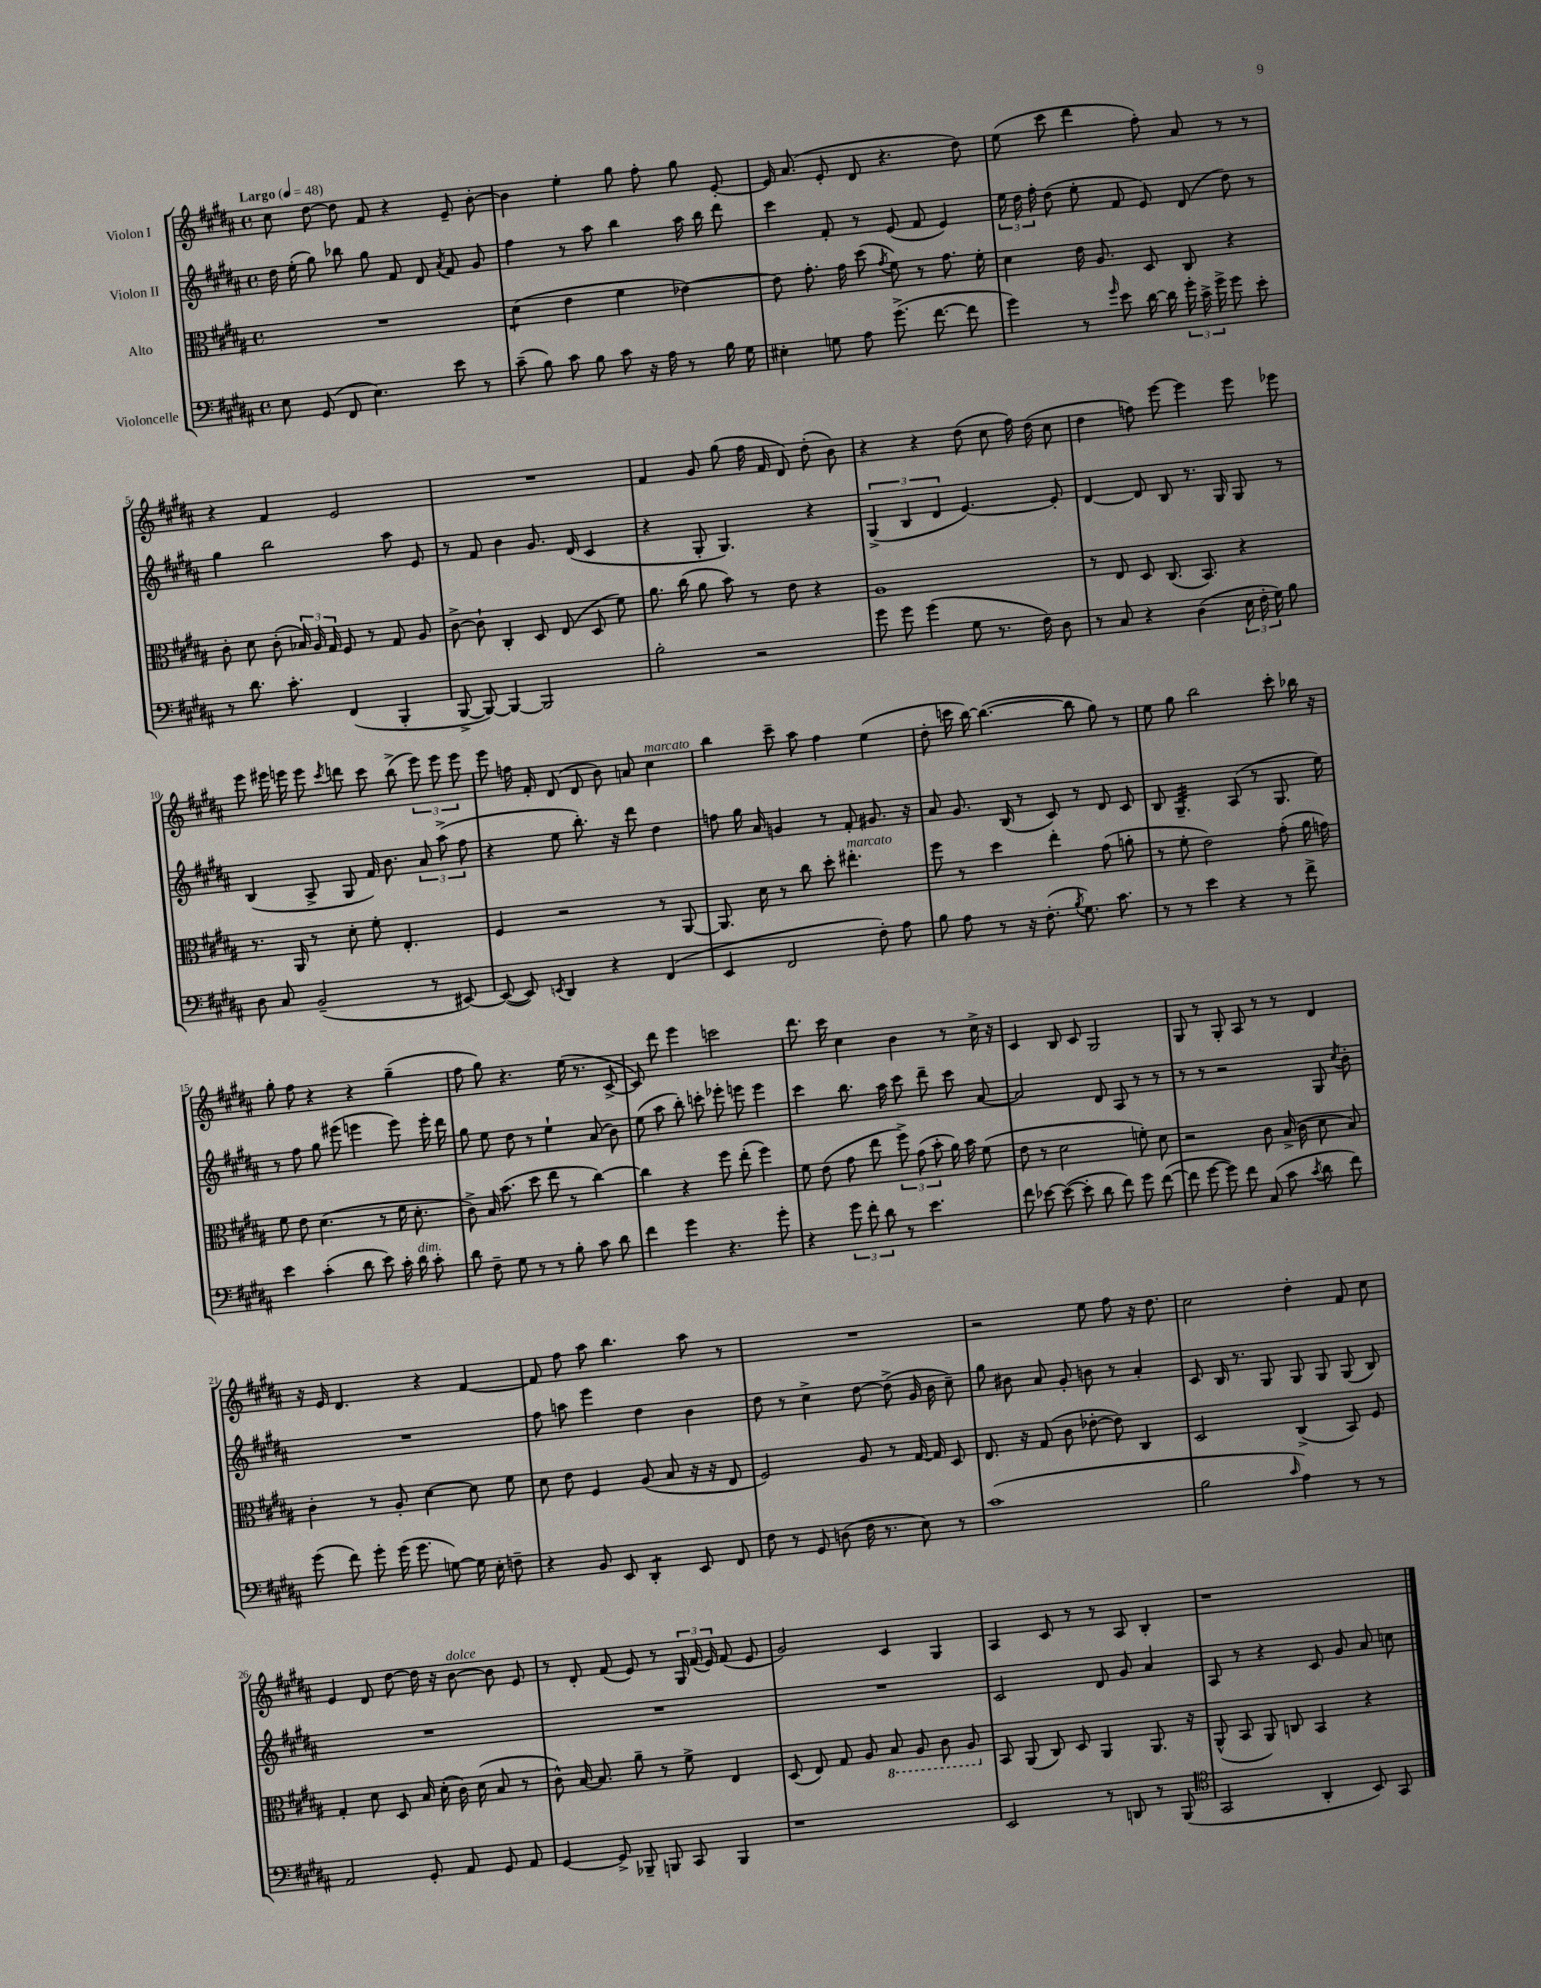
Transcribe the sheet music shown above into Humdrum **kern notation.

**kern	**kern	**kern	**kern
*staff4	*staff3	*staff2	*staff1
*clefF4	*clefC3	*clefG2	*clefG2
*k[f#c#g#d#a#]	*k[f#c#g#d#a#]	*k[f#c#g#d#a#]	*k[f#c#g#d#a#]
*M4/4	*M4/4	*M4/4	*M4/4
*met(c)	*met(c)	*met(c)	*met(c)
*MM48	*MM48	*MM48	*MM48
8E	1r	16dd#	8cc#
.	.	(16ee'	.
(8GG#	.	8gg#)	[8dd#
8FF#	.	8bb-	8dd#]
4.E)	.	8gg#	8f#
.	.	8f#	4r
.	.	8d#	.
.	.	8qa#	.
8e	.	8f#	8e~
8r	.	8g#	[8b'
=	=	=	=
(8c#~	(4d#	4ff#	4b]
8B)	.	.	.
8c#	4e	8r	4ee'
8B	.	8aa#	.
8c#	4f#	4bb	8gg#
16r	.	.	8ff#'
16A#	.	.	.
8r	[4e-)	16aa#	8gg#
.	.	16bb	.
16B	.	8ddd#	[8e'
16G#	.	.	.
=	=	=	=
4E#'	8e-]	4ccc#	16e]
.	.	.	(8.a#
.	8.g#'	.	.
8G	.	8f#'	8e'
.	16g#	.	.
8A#	(8dd#	8r	8d#
.	8qg#	.	.
(8.g#^	8f#)	(8e	4.r
.	8r	8f#	.
[8.f#	.	.	.
.	8.g#	4e)	.
8f#]	.	.	8dd#)
.	16f#'	.	.
=	=	=	=
4g#)	4d#	24ee	(8ee
.	.	24dd#	.
.	.	24ff#'	.
.	.	(8dd#	8ccc#
8r	16e	8ee'	4ddd#
.	8.A#	.	.
16qqg#	.	.	.
8e	.	8f#	.
[16d#	8D#	8e)	8ff#')
16d#]	.	.	.
24g#'	8C#	(8d#	8a#
24c#^	.	.	.
24g#^	.	.	.
8g#	4r	8dd#)	8r
8e'	.	8r	8r
=	=	=	=
8r	8c#'	4gg#	4r
8.d#	8d#	.	.
.	(8c#'	2bb	4f#
8.c#'	.	.	.
.	24B-)	.	.
.	24A#	.	.
.	24G#	.	.
(4FF#	8F#	.	2e
.	8r	.	.
4BBB'	8G#	8aa#	.
.	8A#	8e	.
=	=	=	=
[8BBB^	[8c#^	8r	1r
8BBB_)	8c#`]	8f#	.
4BBB_	4C#'	4b	.
2BBB]	8D#	8.g#	.
.	(8E	.	.
.	.	(16d#	.
.	8D#	4c#	.
.	8f#)	.	.
=	=	=	=
2B'	8.a#	4r	4f#
.	(16cc#	.	.
.	8a#	8G#'	8g#
.	8b)	4.G#)	(8gg#
2r	8r	.	16ff#
.	.	.	16f#
.	8e	.	8d#)
.	4r	4r	(8dd#'
.	.	.	8b)
=	=	=	=
8g#	1A#	(6G#^	4r
8g#	.	.	.
.	.	6B	.
(4g#	.	.	4r
.	.	6d#	.
8G#	.	[4.e)	(8dd#
8.r	.	.	8cc#
.	.	.	16ff#)
16F#)	.	.	(16dd#
8D#	.	8e']	8cc#
=	=	=	=
8r	8r	[4d#	4dd#
8C#	8E	.	.
4r	8D#	8d#]	8ff)
.	(8.C#	8B	[8eee
(4D#	.	8.r	4eee]
.	8.BB)	.	.
.	.	16G#	.
24E	4r	8G#	8eee
24F#'	.	.	.
24G#)	.	.	.
8B	.	8r	8eee-
=	=	=	=
8D#	8.r	(4B	8eee
8C#	.	.	16eee#
.	16AA#	.	16eee
(2BB~	8r	8A#^	8eee
.	.	.	8qccc#
.	8d#'	8G#	8ddd
.	8f#'	16f#)	8ccc#
.	.	8.b	.
.	4.E'	.	(8bb^
8r	.	12a#	12eee)
.	.	(12aa#^	12eee
[8EE#)	.	.	.
.	.	12ff#	12eee
=	=	=	=
(8EE#_	4F#	4r	8eee
8EE#])	.	.	16ff
.	.	.	16f#'
8qEE	.	.	.
4DD#	2r	8ee	(8d#
.	.	8.bb')	8d#
4r	.	.	8b)
.	.	16r	.
.	.	8ddd#	8a
(4FF#	8r	4dd#	4cc#
.	[8AA#	.	.
=	=	=	=
4EE	8.AA#]	8ff	4bb
.	.	16gg#	.
.	16d#	16a#	.
2FF#	8r	4g	8ccc#~
.	8cc#	.	8aa#
.	8dd#'	8r	4ff#
.	4.ee#'	8f#'	.
8F#')	.	8.g#	(4ee
8A#	.	.	.
.	.	16r	.
=	=	=	=
8B	8ff#	8a#	8dd#'
8A#	8r	8.g#	16ccc
.	.	.	[16bb)
8r	4dd#	.	(4.bb_
.	.	(16B	.
16r	.	8r	.
(8.F#'	.	.	.
.	4ee'	8c#)	.
8qB	.	.	.
8.G#)	.	8r	8bb]
.	(8g#	8d#	8gg#)
8.c#	.	.	.
.	8a'	8c#	8r
=	=	=	=
8r	8r	8B	8ee
8r	8f#'	4.G#~	8gg#
4e	2e)	.	2bb
4r	.	(8A#	.
.	.	8r	.
8r	(8g#'	8.G#	8ccc#'
8f#^	16a#	.	16bb-
.	16g)	16ee)	16r
=	=	=	=
4e	8f#	8r	8gg#'
.	8e	8ff#	8ff#
(4c#'	(4.d#	8gg#	4r
.	.	(8eee#	.
8d#	.	4eee	4r
8e)	8r	.	.
16c#'	16f#	8eee)	(4gg#~
16d#	8.d#'	.	.
8c#'	.	16eee'	.
.	.	16ddd#	.
=	=	=	=
8d#	8c#^)	8gg#	8ff#
8F#~	16B	8ee	8gg#)
.	(8.b	.	.
8G#	.	8dd#	4.r
8r	8dd#	8r	.
8r	8ee	4ee`	.
8B'	8r	.	(16ee
.	.	.	8.r
8c#	[4cc#)	(8a#	.
8d#	.	8b)	[8c#^
=	=	=	=
4f#	4cc#]	(8ee	8c#])
.	.	8aa#	8ddd#
4g#	4r	8bb')	4eee
.	.	8ccc'	.
4.r	8ff#	8eee-'	2ccc
.	(8ee'	8eee	.
.	4ff#)	4eee	.
8g#'	.	.	.
=	=	=	=
4r	8f#	4ccc#	8.ddd#
.	(8e	.	.
.	.	.	16ccc#
12g#	8g#	8.bb	4cc#
12f#'	.	.	.
.	8ee	.	.
12d#	.	.	.
.	.	16aa#	.
8r	12ff#^)	8ccc#	4b
.	(12g#	.	.
4.e	.	8ddd#~	.
.	12b'	.	.
.	16a#)	8ccc#	8r
.	16b	.	.
.	(8f#	[8a#	16cc#^
.	.	.	16r
=	=	=	=
8f#	8e	2a#]	4c#
[8e-	8r	.	.
(8e-_	2d#	.	8B
8e-']	.	.	8c#
8d#	.	8d#	2G#
8f#)	.	8A#	.
8g#	8f')	8r	.
([8f#	8d#	8r	.
=	=	=	=
8f#]	2r	8r	8G#
[8g#	.	8r	8r
8g#])	.	2r	8G#'
8f#	.	.	8A#
(8C#	8c#	.	8r
8c#	(16B^	.	8r
.	16c#	.	.
8qc#	.	.	.
8d#	8d#	8G#	4d#
.	.	8qcc#	.
8f#)	8B)	8b'	.
=	=	=	=
(8g#	4c#'	1r	16r
.	.	.	16e
8f#)	.	.	4.d#
8g#'	8r	.	.
(16g#	8A#'	.	.
8.g#	.	.	.
.	[4d#	.	4r
[8G)	.	.	.
16G]	8d#]	.	[4f#
16E'	.	.	.
8F~	8f#	.	.
=	=	=	=
4r	8d#	8ff#	8f#]
.	8e	8aa	8ff#
8BB	4F#	4eee	8aa#
8EE	.	.	4.bb
4DD#'	(8A#	4dd#	.
.	8B	.	.
8EE	16r	4b	8aa#
.	16r	.	.
8FF#	8E	.	8r
=	=	=	=
8F#	2F#)	8dd#	1r
8r	.	8r	.
8GG#	.	4cc#^	.
(8D	.	.	.
16F#	8A#	[8dd#	.
8.r	.	.	.
.	8r	(8dd#^]	.
8E)	[16G#	16g#	.
.	16G#]	16b	.
8r	8D#	8cc#~)	.
=	=	=	=
(1c#	8.E	8gg#	2r
.	.	8b#	.
.	16r	.	.
.	(8G#	8a#	.
.	8c#	8g#'	.
.	[8e-'	8b	8ee
.	8e-])	8r	8ff#
.	4C#	4a#'	16r
.	.	.	8.dd#
=	=	=	=
2B	2D#	8c#	2cc#
.	.	16B	.
.	.	8.r	.
.	.	8G#	.
16qqc#	.	.	.
4A#)	(4C#^	8G#	4dd#'
.	.	8G#	.
8r	8BB)	(8G#	8f#
8r	8F#	8B)	8cc#
=	=	=	=
2AA#	4G#'	1r	4e
.	8d#	.	8d#
.	8D#	.	[8dd#
8GG#'	16B	.	16dd#]
.	(16d#'	.	16r
8AA#	16c#)	.	[8b
.	(16d#	.	.
8GG#	8B	.	8b]
8AA#	8r	.	8e
=	=	=	=
[4GG#	8c#^^)	1r	8r
.	[16B	.	8d#'
.	8.B]	.	.
8GG#^]	.	.	(8f#
8BBB-~	8a#~	.	8e)
8BBB	8r	.	8r
8CC#	8f#^	.	24G#
.	.	.	(24f#
.	.	.	24e)
4BBB	4E	.	(8f#
.	.	.	8e
=	=	=	=
1r	(8D#	1r	2g#)
.	8E)	.	.
.	8G#	.	.
.	8A#	.	.
.	8BB	.	4c#
.	8AA#	.	.
.	8C#	.	4G#
.	8AA#	.	.
=	=	=	=
2EE	8BB	2c#	4A#
.	(8AA#	.	.
.	8C#)	.	8c#
.	8D#	.	8r
8r	4AA#	8d#	8r
8DD	.	8g#	8A#
8r	8.AA#	4a#	4B'
(8BBB	.	.	.
.	16r	.	.
=	=	=	=
*clefC4	*	*	*
2GG#	(8AA#^^	8A#	1r
.	8BB	8r	.
.	8AA#)	4r	.
.	8C	.	.
4AA#'	4BB	8c#	.
.	.	8g#	.
8BB)	4r	8a#	.
8GG#	.	8cc	.
==	==	==	==
*-	*-	*-	*-
